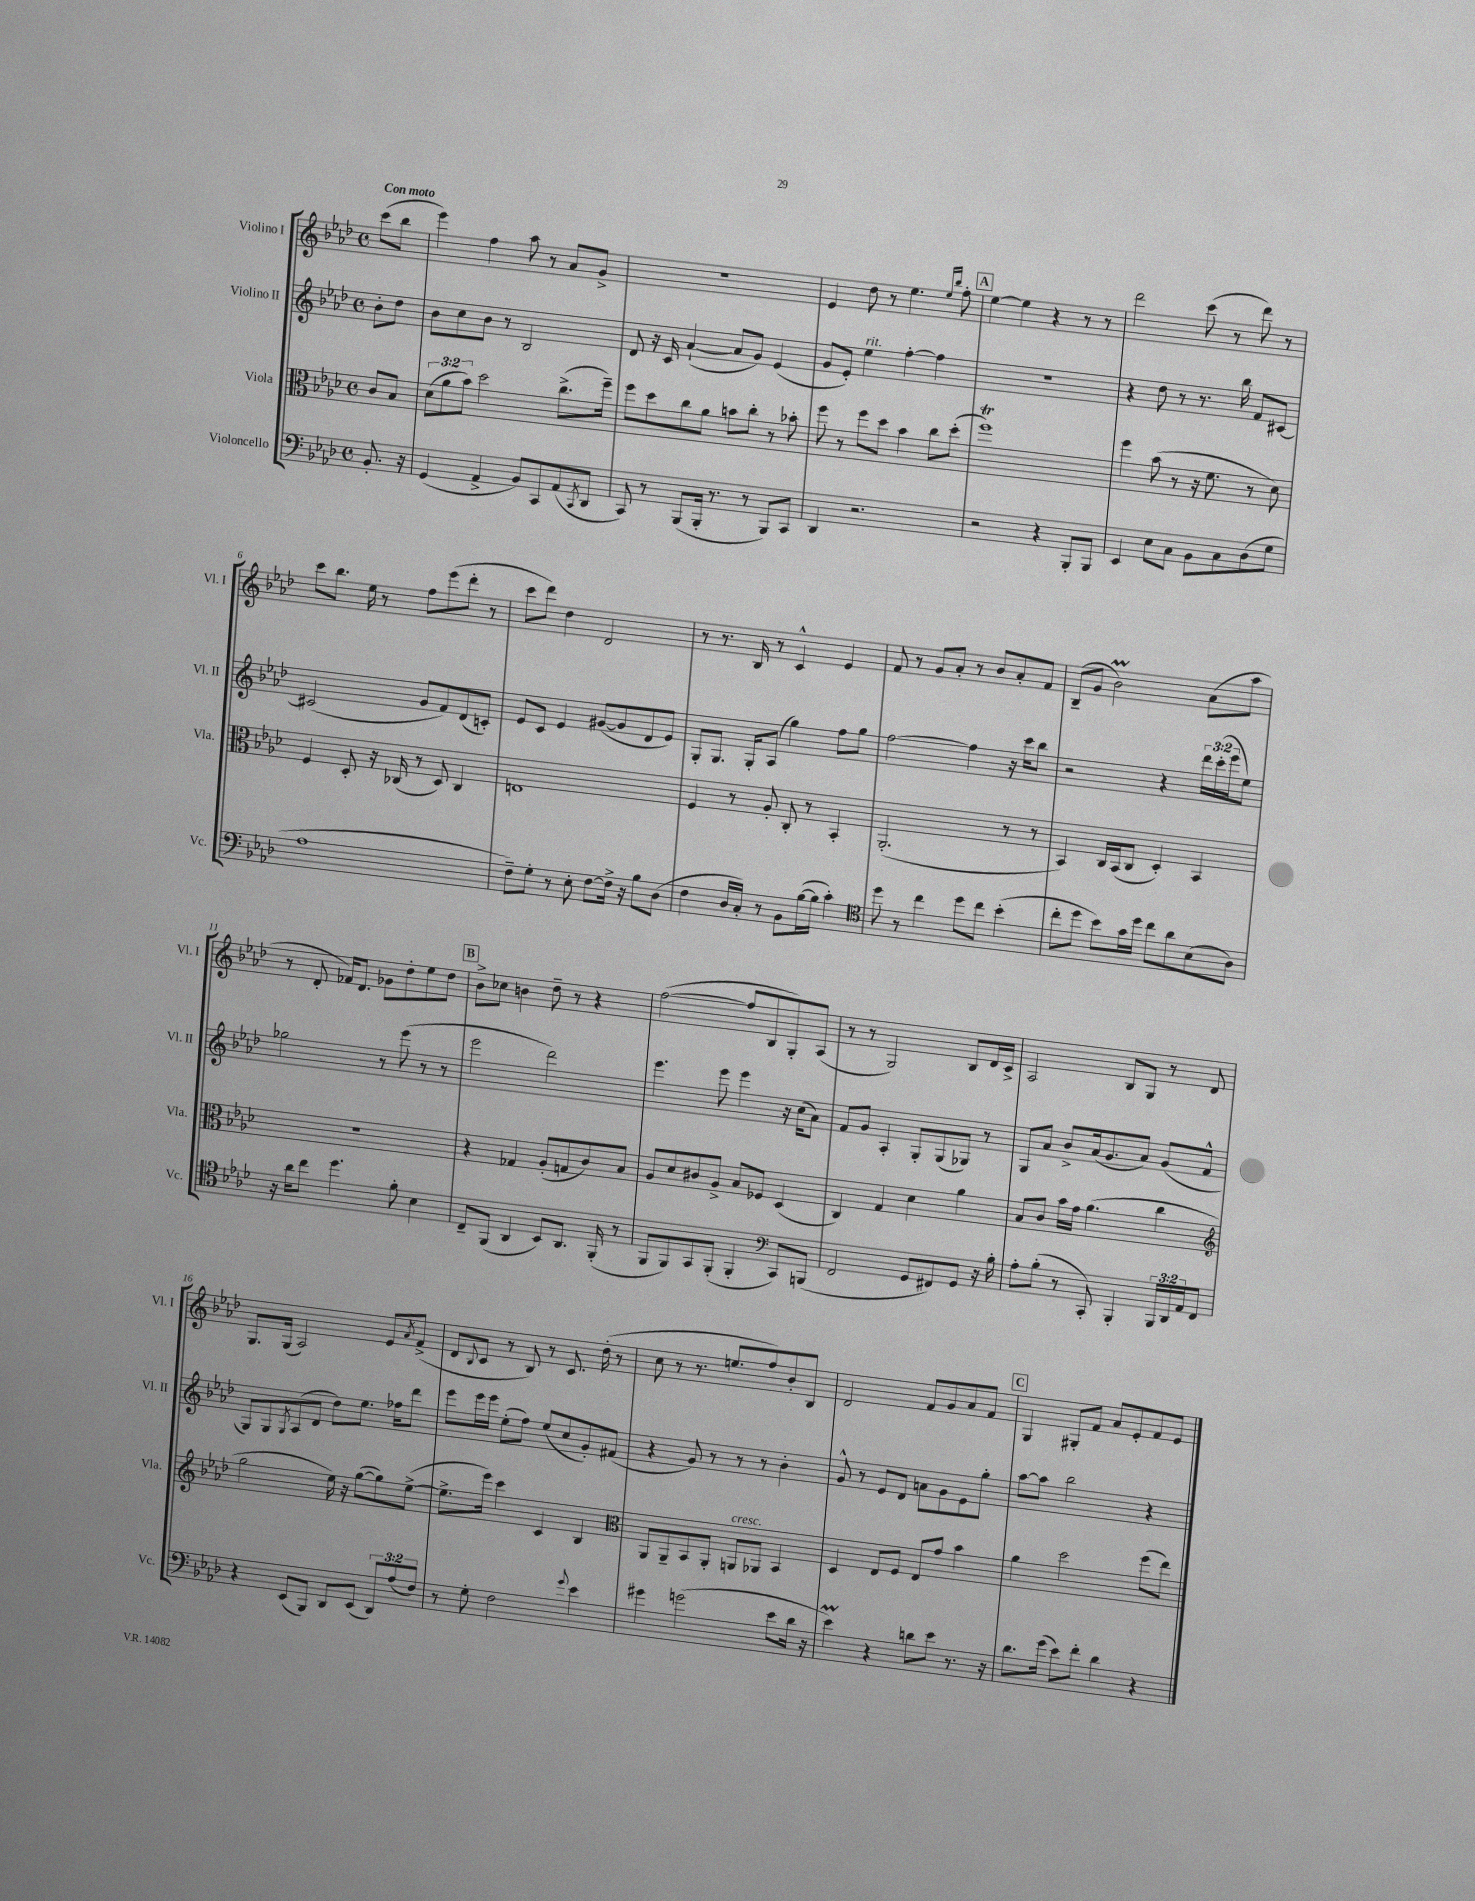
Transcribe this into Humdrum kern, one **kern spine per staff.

**kern	**kern	**kern	**kern
*staff4	*staff3	*staff2	*staff1
*clefF4	*clefC3	*clefG2	*clefG2
*k[b-e-a-d-]	*k[b-e-a-d-]	*k[b-e-a-d-]	*k[b-e-a-d-]
*M4/4	*M4/4	*M4/4	*M4/4
*met(c)	*met(c)	*met(c)	*met(c)
8.BB-'	8c	8b-'	(8ccc
.	8B-	8dd-	8bb-
16r	.	.	.
=	=	=	=
(4GG	(12d-	8b-	4eee-)
.	12a-	.	.
.	.	8cc	.
.	12b-)	.	.
4AA-^	2dd-	8b-	4ff
.	.	8r	.
8BB-)	.	2B-	8aa-
8CC	.	.	8r
(8AA-	(8.cc^	.	8a-
8qCC	.	.	.
8DD-	.	.	8g^
.	16ff~)	.	.
=	=	=	=
8CC)	8ff	8d-	1r
8r	8dd-	16r	.
.	.	16c	.
(8BBB-	8cc	([4a-`	.
16BBB-'	8a-	.	.
8.r	.	.	.
.	8b	8a-]	.
8r	8cc'	8g)	.
8BBB-)	8r	(4e-	.
8CC	8b-'	.	.
=	=	=	=
4DD-	8ff	8g	4e-
.	8r	8e-')	.
2.r	8ff	4ee-	8dd-
.	8dd-	.	8r
.	4b-	[4ff'	4.ee-
.	8cc	4ff]	.
.	.	.	16qqee-
.	.	.	16qqbb-
.	(8dd-'	.	8ff'
=	=	=	=
2r	1ff)	1r	[4ee-
.	.	.	4ee-]
4r	.	.	4r
8BBB-'	.	.	8r
8BBB-	.	.	8r
=	=	=	=
4EE-	4ff	4r	2ddd-
8E-	(8b-	8dd-	.
8C	8r	8r	.
8BB-	16r	8.r	(8ccc
.	8.f	.	.
8C	.	.	8r
.	.	16bb-	.
(8D-	8r	8f	8ddd-)
8G	8d-)	[8c#	8r
=	=	=	=
1A-	4F	(2c#]	8ccc
.	.	.	8.bb-
.	8D-'	.	.
.	.	.	16ee-
.	16r	.	8r
.	(16C-	.	.
.	8r	8g	8ff
.	8D-)	8f)	(8eee-
.	4C-	(8d-	8ddd-'
.	.	8c')	8r
=	=	=	=
8F~)	1E	8e-	8ccc
8G'	.	8c	8ddd-)
8r	.	4e-	4dd-
8E-'	.	.	.
[8F	.	([8g#	2d-
16F^]	.	8g#]	.
16r	.	.	.
8B-	.	8d-	.
(8D-	.	8e-)	.
=	=	=	=
4F	4F	8G'	8r
.	.	8.G	8.r
16D-	8r	.	.
16C')	.	16G'	16B-
8r	8A-'	(8A-	8r
8BB-	8C'	4gg)	4c^^
([16B-	8r	.	.
16B-]	.	.	.
4c')	4BB-'	8ff	4e-
.	.	8gg	.
=	=	=	=
*clefC4	*	*	*
8dd-	(2.AA-'	[2ff	8f
8r	.	.	8r
4cc	.	.	8g
.	.	.	8a-'
8dd-	.	4ff]	8r
8cc	.	.	8b-
(4b-'	8r	16r	8a-'
.	.	16ccc	.
.	8r	8bb-	8f
=	=	=	=
8cc'	4BB-)	2r	(8B-~
8dd-	.	.	8g
8b-)	16C	.	2b-)
.	(16BB-	.	.
16g	8C	.	.
16dd-	.	.	.
8cc	4D-')	4r	.
8a-	.	.	.
(8B-	4BB-	24ddd-	(8a-
.	.	(24ccc'	.
.	.	24eee-	.
8A-)	.	8ee-)	8aa-
=	=	=	=
16r	1r	2gg-	8r
16a-	.	.	.
8cc	.	.	8d-'
4.dd-	.	.	16f-)
.	.	.	8.d-
.	.	8r	8g-
8f'	.	(8eee-	8dd-'
4B-	.	8r	8ee-
.	.	8r	8dd-
=	=	=	=
8C~	4r	2eee-	8b-^
(8FF	.	.	8cc-
4AA-	4G-	.	4b
8BB-)	(8A-'	2ddd-)	8dd-~
8.AA-	8G	.	8r
.	8c)	.	4r
(16FF'	.	.	.
8r	8B-	.	.
=	=	=	=
8FF	8A-	4.eee-	([2ff
8FF)	8d-	.	.
8GG	8c#	.	.
(8FF'	8A-^	8eee-	.
4FF'	8B-	4eee-	8ff]
.	8F-	.	8B-
*clefF4	*	*	*
8CC)	(4D-	16r	8G')
.	.	(16cc	.
(8BBB	.	8a-)	(8A-
=	=	=	=
2FF	4C)	8f	8r
.	.	8g	8r
.	4G	4A-'	2G)
8GG	4d-	8G'	.
8FF#)	.	(8G	.
8GG	4a-	8G-)	8B-
16r	.	8r	16d-
16B-'	.	.	16c^
=	=	=	=
8A-'	8B-	8G	2A-
(8B-'	8c	8a-	.
8r	16b-	8b-^	.
.	16g	.	.
8CC')	(4.a-	(16a-	.
.	.	8.g	.
4BBB-'	.	.	8B-
.	.	8a-)	8G
24BBB-	4cc	(8g	8r
24DD-	.	.	.
24AA-	.	.	.
8FF	.	8f^^	8d-
=	=	=	=
*	*clefG2	*	*
4r	2gg	8G)	8.G
.	.	8G	.
.	.	.	(16G
.	.	8qG	.
(8EE-	.	(8A-	2A-)
8BBB-)	.	8d-	.
8DD-	16ee-)	8dd-)	.
.	16r	.	.
(8EE-	([8gg	8.ee-	.
12DD-)	8gg])	.	8e-
.	.	16ff-	.
(12A-	.	.	.
.	.	.	8qa-
.	([8ee-^	8ddd-	(8f^
12F)	.	.	.
=	=	=	=
8r	8.ee-^]	8eee-	8d-
.	.	.	8qqB-
8G'	.	16eee-	8c
.	16eee-)	16eee-	.
2F	4ccc	(8ee-'	8r
.	.	8ff)	8B-)
.	4c	(8ee-	8r
.	.	8cc	8.c
8qqg	.	.	.
4e-	4B-	8g')	.
.	.	.	(16dd-'
.	.	(8f#	8r
=	=	=	=
*	*clefC3	*	*
4g#	8AA-	4r	8cc
.	8AA-~	.	8r
(2g	8BB-	8g)	8.r
.	8AA-'	8r	.
.	.	.	8.ee
.	8AA	8r	.
.	8AA-	8r	8ff)
8e-	4BB-	4b-'	8b-'
16d-	.	.	8B-
16r	.	.	.
=	=	=	=
4e-)	4D-	8g^^	2d-
.	.	8r	.
4r	8E-	8e-	.
.	8F	8d-	.
8d	8E-	8a	8f
8e-	8g	8g	8g
8.r	4b-	8e-	8a-
.	.	8gg'	8f
16r	.	.	.
=	=	=	=
8.d-	4a-	[8aa-	4G
.	.	8aa-]	.
(16g	.	.	.
8e-)	2dd-	2bb-	8G#'
8f'	.	.	8f
4d-	.	.	8a-
.	.	.	8e-'
4r	(8ff	4r	8f
.	8ee-)	.	8e-
==	==	==	==
*-	*-	*-	*-
